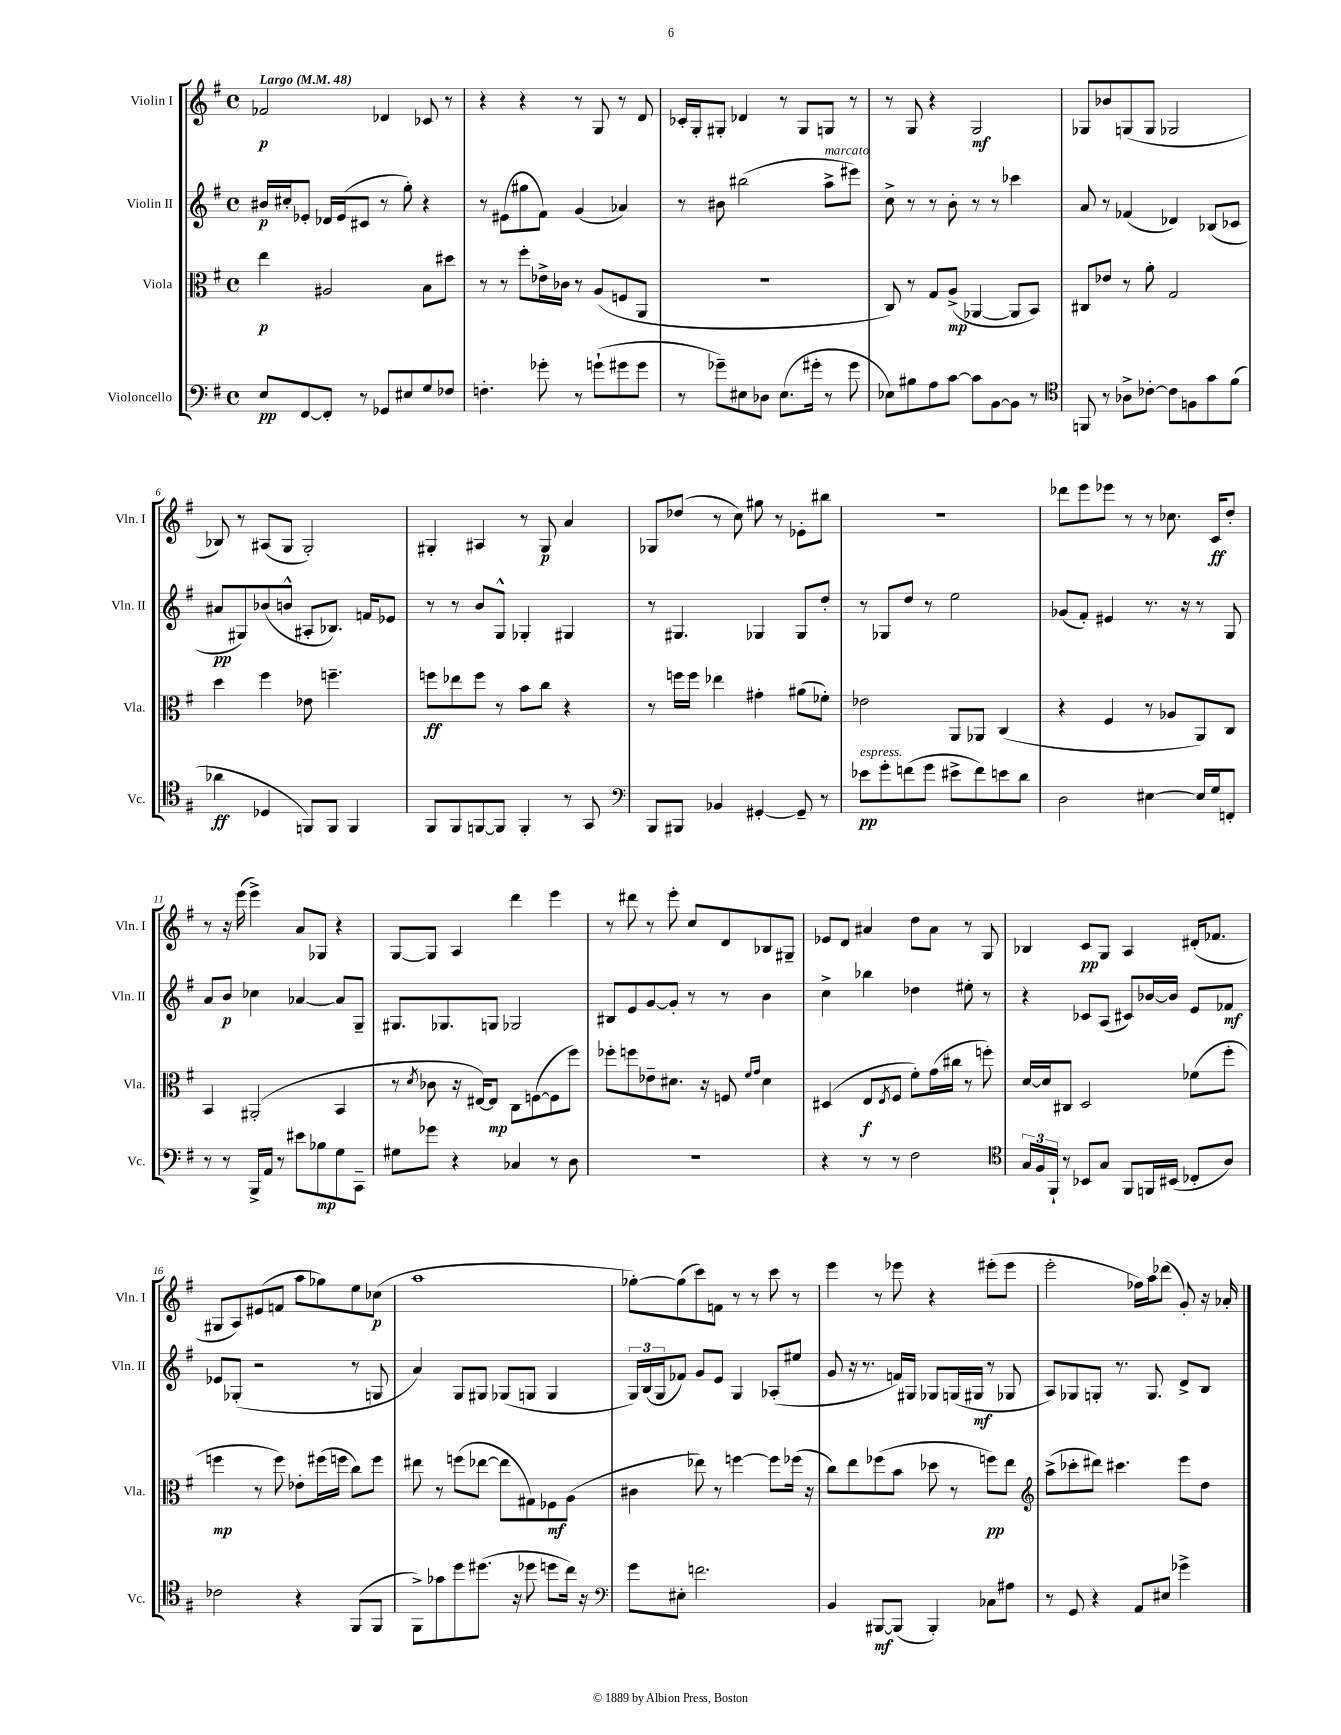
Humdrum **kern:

**kern	**dynam	**kern	**dynam	**kern	**dynam	**kern	**dynam
*part4	*part4	*part3	*part3	*part2	*part2	*part1	*part1
*staff4	*staff4	*staff3	*staff3	*staff2	*staff2	*staff1	*staff1
*I"Violoncello	*	*I"Viola	*	*I"Violin II	*	*I"Violin I	*
*I'Vc.	*	*I'Vla.	*	*I'Vln. II	*	*I'Vln. I	*
*clefF4	*	*clefC3	*	*clefG2	*	*clefG2	*
*k[f#]	*	*k[f#]	*	*k[f#]	*	*k[f#]	*
*M4/4	*	*M4/4	*	*M4/4	*	*M4/4	*
*met(c)	*	*met(c)	*	*met(c)	*	*met(c)	*
*MM48	*	*MM48	*	*MM48	*	*MM48	*
=1	=1	=1	=1	=1	=1	=1	=1
!	!	!	!	!	!	!LO:TX:a:B:t=Largo	!
8E/L	pp	4ee\	p	16b#X/LL	p	2f-X/	p
.	.	.	.	16cc#X'/J	.	.	.
[8FF#/	.	.	.	8e-X'/J	.	.	.
8FF#'/J]	.	2A#X/	.	16d-X/LL	.	.	.
.	.	.	.	(16e-/J	.	.	.
8r	.	.	.	8c#X/J	.	.	.
8GG-X/L	.	.	.	8r	.	4d-X/	.
8E#X/	.	.	.	8gg'\)	.	.	.
8G/	.	8B\L	.	4r	.	8c-X/	.
8F-X/J	.	8dd#X\J	.	.	.	8r	.
=2	=2	=2	=2	=2	=2	=2	=2
4.Fn'\	.	8r	.	8r	.	4r	.
.	.	8r	.	(8e#X\L	.	.	.
.	.	8ff#'\L	.	8gg#X\	.	4r	.
8g-X'\	.	16e-X^\L	.	8f#\J)	.	.	.
.	.	16c-X\JJ	.	.	.	.	.
8r	.	8r	.	(4g/	.	8r	.
(8gn`\L	.	(8A/L	.	.	.	8G/	.
8g#X\	.	8Fn/	.	4a-X/)	.	8r	.
8g#\J	.	8AA/J	.	.	.	8d/	.
=3	=3	=3	=3	=3	=3	=3	=3
8r	.	1r	.	8r	.	16c-X'/LL	.
.	.	.	.	.	.	16G'/J	.
8g-X~\L)	.	.	.	8b#X\	.	8G#X'/J	.
8E#X\	.	.	.	(2bb#X\	.	4d-X/	.
8D-X\J	.	.	.	.	.	.	.
(8.E#\L	.	.	.	.	.	8r	.
.	.	.	.	.	.	8G#/L	.
16g#X'\Jk	.	.	.	.	.	.	.
!	!	!	!	!LO:TX:a:i:t=marcato	!	!	!
8r	.	.	.	8aa^\L	.	8Gn/J	.
8g#\	.	.	.	8eee#X\J)	.	8r	.
=4	=4	=4	=4	=4	=4	=4	=4
8E-X\L)	.	8C/)	.	8cc^\	.	8r	.
8B#X\	.	8r	.	8r	.	8G/	.
8A\	.	8G/L	.	8r	.	4r	.
[8c\J	.	(8A^/J	mp	8b'\	.	.	.
8c\L]	.	[4AA-X/	.	8r	.	2G/	mf
[8BB\	.	.	.	8r	.	.	.
8BB\J]	.	8AA-/L]	.	4ccc-X\	.	.	.
8r	.	8BB/J)	.	.	.	.	.
=5	=5	=5	=5	=5	=5	=5	=5
*clefC4	*	*	*	*	*	*	*
8FFn/	.	8C#X/L	.	8a/	.	8G-X/L	.
8r	.	8e-X/J	.	8r	.	8b-X/	.
8A-X^\L	.	8r	.	(4f-X/	.	(8Gn/	.
[8c-X'\J	.	8a'\	.	.	.	8G/J	.
8c-\L]	.	2G/	.	4d-X/)	.	2G-X/	.
8Fn\	.	.	.	.	.	.	.
8g\	.	.	.	(8B-X/L	.	.	.
(8f#\J	.	.	.	8c-X/J	.	.	.
!!LO:LB:g=z
=6	=6	=6	=6	=6	=6	=6	=6
4a-X\	ff	4dd\	.	8a#X/L	pp	8B-X/)	.
.	.	.	.	8G#X/)	.	8r	.
4D-X/	.	4ff#\	.	(8b-X/	.	(8A#X/L	.
.	.	.	.	8bn^^/J	.	8G/J	.
8FFn/L)	.	8e-X\	.	8A#X'/L	.	2G'/)	.
8FF/J	.	4.ffn~\	.	8.B-X/J)	.	.	.
4FF/	.	.	.	.	.	.	.
.	.	.	.	16fn/KL	.	.	.
.	.	.	.	8e-X/J	.	.	.
=7	=7	=7	=7	=7	=7	=7	=7
8FF#/L	.	8ffn\L	ff	8r	.	4G#X'/	.
8FF#/	.	8ee-X\	.	8r	.	.	.
[8FFn/	.	8ff\J	.	8b/L	.	4A#X/	.
8FF/J]	.	8r	.	8G^^/J	.	.	.
4FF'/	.	8b\L	.	4G-X'/	.	8r	.
.	.	8cc\J	.	.	.	8G#/	p
8r	.	4r	.	4G#X/	.	4a/	.
8GG/	.	.	.	.	.	.	.
=8	=8	=8	=8	=8	=8	=8	=8
*clefF4	*	*	*	*	*	*	*
8BBB/L	.	8r	.	8r	.	8G-X/L	.
8BBB#X/J	.	16ffn\LL	.	4.G#X/	.	(8dd-X/J	.
.	.	16ff\JJ	.	.	.	.	.
4BB-X/	.	4ee-X\	.	.	.	8r	.
.	.	.	.	.	.	8cc\)	.
[4GG#X'/	.	4g#X'\	.	4G-X/	.	8gg#X\	.
.	.	.	.	.	.	8r	.
8GG#~/]	.	(8a#X\L	.	8G-/L	.	8e-X'\L	.
8r	.	8f-X'\J)	.	8dd'/J	.	8bb#X\J	.
=9	=9	=9	=9	=9	=9	=9	=9
!LO:TX:a:i:t=espress.	!	!	!	!	!	!	!
8e-X\L	pp	2e-X\	.	8r	.	1r	.
8g'\	.	.	.	8G-X/L	.	.	.
(8fn\	.	.	.	8dd/J	.	.	.
8g\J	.	.	.	8r	.	.	.
8e#X^\L	.	8AA/L	.	2ee\	.	.	.
8f\)	.	8AA-X/J	.	.	.	.	.
8en\	.	(4C/	.	.	.	.	.
8d\J	.	.	.	.	.	.	.
=10	=10	=10	=10	=10	=10	=10	=10
2D\	.	4r	.	(8g-X/L	.	8ddd-X\L	.
.	.	.	.	8f#'/J)	.	8eee\	.
.	.	4F#/	.	4e#X/	.	8eee-X\J	.
.	.	.	.	.	.	8r	.
[4E#X\	.	8r	.	8.r	.	8r	.
.	.	8A-X/L	.	.	.	8.cc-X\	.
.	.	.	.	16r	.	.	.
16E#/LL]	.	8AA/)	.	8r	.	.	.
16G/J	.	.	.	.	.	16c/KL	ff
8FFn'/J	.	8C/J	.	8G/	.	8dd'/J	.
!!LO:LB:g=z
=11	=11	=11	=11	=11	=11	=11	=11
8r	.	4BB/	.	8a/L	.	8r	.
8r	.	.	.	8b/J	p	16r	.
.	.	.	.	.	.	(16eee\	.
16BBB^/LL	.	(2AA#X'/	.	4cc-X\	.	4eee^\)	.
16AA/JJ	.	.	.	.	.	.	.
8r	.	.	.	.	.	.	.
8e#X\L	.	.	.	[4a-X/	.	8a/L	.
8B-X\	mp	.	.	.	.	8G-X/J	.
8G\	.	4BB/	.	8a-/L]	.	4r	.
8CC~\J	.	.	.	8G~/J	.	.	.
=12	=12	=12	=12	=12	=12	=12	=12
8G#X\L	.	8r	.	8.G#X/L	.	[8G/L	.
.	.	8qd/	.	.	.	.	.
8g-X\J	.	8c-X\	.	.	.	8G/J]	.
.	.	.	.	8.G-X/	.	.	.
4r	.	16r	.	.	.	4A/	.
.	.	[16E#X/KL)	.	.	.	.	.
.	.	8E#/J]	mp	8Gn/J	.	.	.
4C-X/	.	8C\L	.	2G-X/	.	4ddd\	.
.	.	([8Fn\	.	.	.	.	.
8r	.	8F\]	.	.	.	4eee\	.
8D\	.	8ff#\J)	.	.	.	.	.
=13	=13	=13	=13	=13	=13	=13	=13
1r	.	8ff-X'\L	.	8B#X/L	.	8r	.
.	.	8ffn\	.	8e/	.	8ddd#X\	.
.	.	8e-X~\	.	[8g/	.	8r	.
.	.	8.d#X\J	.	8g'/J]	.	8eee'\	.
.	.	.	.	8r	.	8cc/L	.
.	.	16r	.	.	.	.	.
.	.	8Fn/	.	8r	.	8d/	.
.	.	16qqf#/LL	.	.	.	.	.
.	.	16qqg/JJ	.	.	.	.	.
.	.	4d#\	.	4b\	.	8B-X/	.
.	.	.	.	.	.	8G#X~/J	.
=14	=14	=14	=14	=14	=14	=14	=14
4r	.	(4D#X/	.	4cc^\	.	8e-X/L	.
.	.	.	.	.	.	8d/J	.
8r	.	8E/L	f	4bb-X\	.	4a#X/	.
.	.	8qE/	.	.	.	.	.
8r	.	8F#/J	.	.	.	.	.
2F#\	.	8f#'\L)	.	4dd-X\	.	8dd\L	.
.	.	(16g\L	.	.	.	8a#\J	.
.	.	16cc#X\JJ	.	.	.	.	.
.	.	8r	.	8ee#X'\	.	8r	.
.	.	8ffn'\)	.	8r	.	8G/	.
=15	=15	=15	=15	=15	=15	=15	=15
*clefC4	*	*	*	*	*	*	*
24G/LL	.	[16d/LL	.	4r	.	4B-X/	.
24F#/	.	.	.	.	.	.	.
.	.	16d/J]	.	.	.	.	.
24FF#`/JJ	.	.	.	.	.	.	.
8r	.	8C#X/J	.	.	.	.	.
8BB-X/L	.	2D/	.	8c-X/L	.	8c/L	pp
8G/J	.	.	.	(8A/J	.	8G/J	.
8FF#/L	.	.	.	8c#X/L)	.	4A/	.
16FFn/L	.	.	.	[16b-X/L	.	.	.
(16BB#X/JJ	.	.	.	16b-/JJ]	.	.	.
8C-X'/L	.	(8f-X\L	.	8e/L	.	(16d#X'/KL	.
.	.	.	.	.	.	8.f-X/J	.
8A/J)	.	8ff#'\J	.	8f-X/J	mf	.	.
!!LO:LB:g=z
=16	=16	=16	=16	=16	=16	=16	=16
2c-X\	.	4ffn\	mp	8e-X/L	.	8G#X/L	.
.	.	.	.	(8G-X'/J	.	8A/)	.
.	.	8r	.	2r	.	(8e#X/	.
.	.	8ff\)	.	.	.	8fn/J	.
4r	.	8e-X'\L	.	.	.	8aa\L	.
.	.	(16ff#X\L	.	.	.	8gg-X\)	.
.	.	16ffn\JJ	.	.	.	.	.
(8FF#/L	.	8cc\L)	.	8r	.	8ee\	.
8FF#/J	.	8ff\J	.	8Gn/	.	(8cc-X\J	p
=17	=17	=17	=17	=17	=17	=17	=17
8FF#^\L)	.	8ee#X\	.	4a/)	.	1aa	.
8g-X\	.	8r	.	.	.	.	.
8dd\	.	(8ffn\L	.	8G/L	.	.	.
(8.dd#X\J	.	[8ee-X\J	.	8G#X/J	.	.	.
.	.	8ee-\L]	.	(8G-X/L	.	.	.
16r	.	.	.	.	.	.	.
8dd-X\	.	8G#X\)	.	8Gn/J	.	.	.
8ddn\L	.	8F-X\	mf	4G/	.	.	.
16cc\Jk)	.	(8A\J	.	.	.	.	.
16r	.	.	.	.	.	.	.
=18	=18	=18	=18	=18	=18	=18	=18
*clefF4	*	*	*	*	*	*	*
8g\L	.	4c#X\	.	24G/LL)	.	[8gg-X'\L)	.
.	.	.	.	(24B/	.	.	.
.	.	.	.	24G/J	.	.	.
8E#X'\J	.	.	.	8f-X/J)	.	(8gg-\]	.
2.fn\	.	8ee-X\)	.	8g/L	.	8ccc\)	.
.	.	8r	.	8e/J	.	8fn\J	.
.	.	[4ffn\	.	4G/	.	8r	.
.	.	.	.	.	.	8r	.
.	.	8ff\L]	.	(8A-X'/L	.	8ccc\	.
.	.	(16ff-X\Jk	.	8ee#X/J	.	8r	.
.	.	16r	.	.	.	.	.
=19	=19	=19	=19	=19	=19	=19	=19
4BB/	.	8cc\L)	.	8g/	.	4eee\	.
.	.	8ee\	.	16r	.	.	.
.	.	.	.	8.r	.	.	.
[8BBB#X/L	mf	(8ff-X\	.	.	.	8r	.
(8BBB#/J]	.	8b\J	.	16fn/LL)	.	8eee-X\	.
.	.	.	.	16G#X/JJ	.	.	.
4BBB#'/)	.	8dd-X\	.	8G-X/L	.	4r	.
.	.	8r	.	(16Gn/L	.	.	.
.	.	.	.	16G#X/JJ	mf	.	.
8C-X\L	.	8ffn\L)	pp	8r	.	(8eee#X'\L	.
8A#X\J	.	8ee\J	.	8G-X/	.	8eee#\J	.
=20	=20	=20	=20	=20	=20	=20	=20
*	*	*clefG2	*	*	*	*	*
8r	.	(8aa^\L	.	8A/L)	.	2eee'\	.
8GG/	.	8ccc-X'\	.	8G-X/	.	.	.
4r	.	8ddd#X\J)	.	8Gn'/J	.	.	.
.	.	4.ccc#X\	.	8.r	.	.	.
8AA/L	.	.	.	.	.	16ff-X\LL)	.
.	.	.	.	8.G/	.	16aa\J	.
8E#X/J	.	.	.	.	.	(8ddd-X\J	.
4g-X^\	.	8eee\L	.	8d^/L	.	8g'/)	.
.	.	8dd\J	.	8B/J	.	16r	.
.	.	.	.	.	.	16a-X'/	.
==	==	==	==	==	==	==	==
*-	*-	*-	*-	*-	*-	*-	*-
